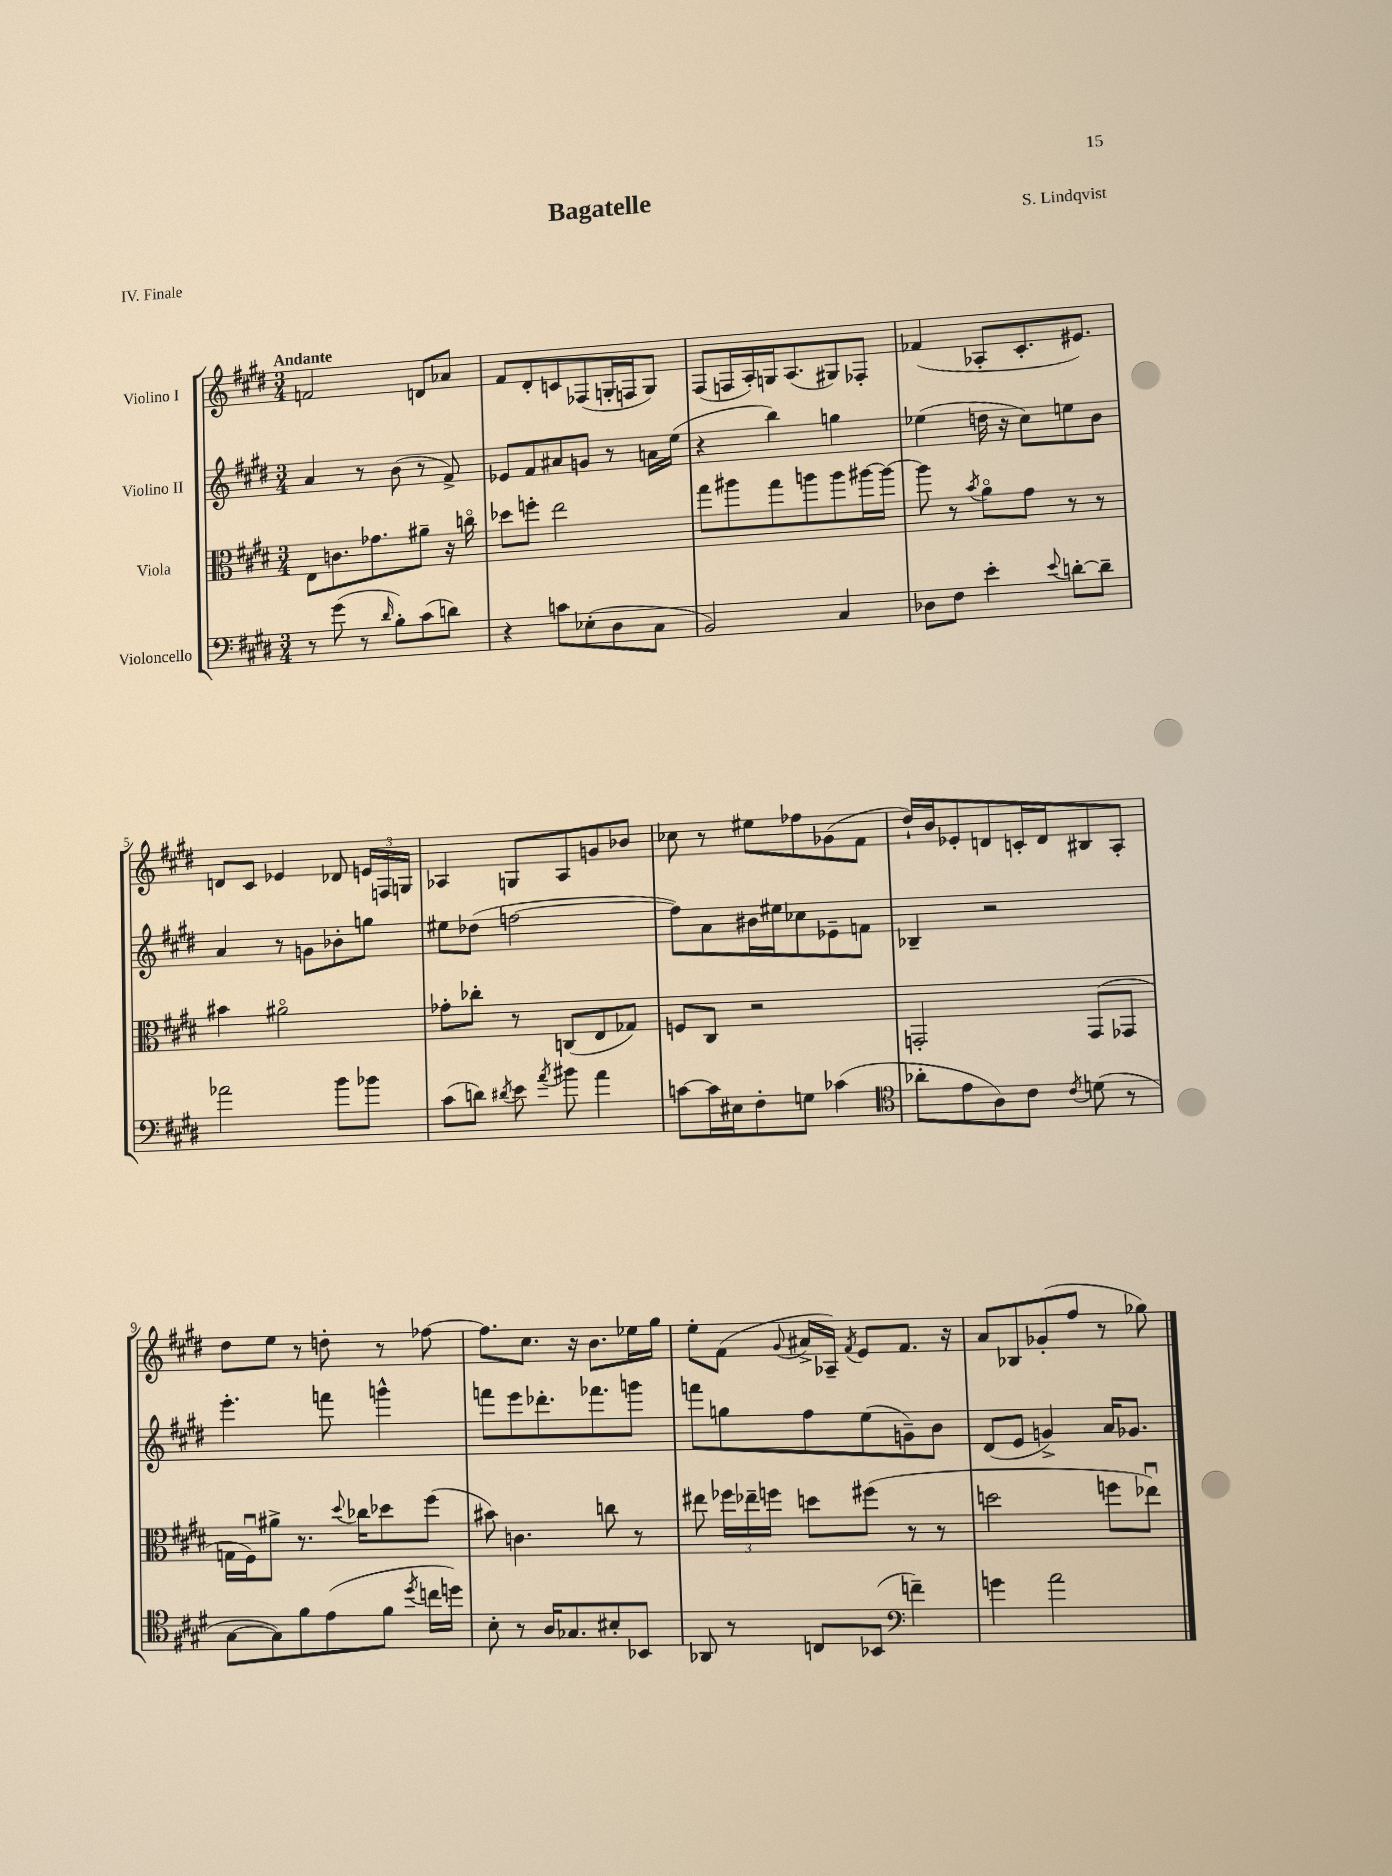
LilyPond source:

\header { title = "Bagatelle" composer = "S. Lindqvist" piece = "IV. Finale" }
<<
\new StaffGroup <<
\new Staff = "s0" \with { instrumentName = "Violino I" } {
    \clef treble \key e \major \numericTimeSignature \time 3/4 \tempo "Andante"
    \autoBeamOff f'2 d'8[ aes'8] |
    fis'8[ dis'8-. c'8 fes8( g16-. f16 g8]) |
    fis8[( f16 a16-.) g16 a8.( gis8) fes8]-. |
    fes'4( aes8[-. cis'8.-. eis'8.]) |
    d'8[ cis'8] ees'4 des'8 \tuplet 3/2 { e'16[ f16 g16] } |
    aes4 g8[ aes8 g'8 bes'8] |
    ces''8 r8 eis''8[ fes''8 ges'8( fis'8] |
    dis''16[-!) b'16 ees'8-. d'8 c'16-. d'16 bis8 a8]-. |
    dis''8[ e''8] r8 d''8-. r8 fes''8~ |
    fes''8.[ cis''8.] r16 b'8.[ ees''16 gis''16] |
    e''8[-. fis'8]( \appoggiatura { gis'8 } ais'16[-> aes16]--) \acciaccatura { fis'8 } e'8[ fis'8.] r16 |
    a'8[ bes8 ges'8-.( fis''8] r8 ges''8) \bar "|." |
}
\new Staff = "s1" \with { instrumentName = "Violino II" } {
    \clef treble \key e \major \numericTimeSignature \time 3/4
    \autoBeamOff a'4 r8 b'8( r8 fis'8->) |
    ees'8[ fis'8 ais'8 g'8] r8 a'16[ e''16]( |
    r4 b''4) g''4 |
    ees''4( d''16 r16 cis''8[) e''8 b'8] |
    a'4 r8 g'8[ bes'8-. g''8] |
    eis''8[ des''8]( f''2~ |
    f''8[) a'8 bis'16 eis''16 ces''8 ees'8-- f'8] |
    bes4-- r2 |
    e'''4.-. f'''8 g'''4-^ |
    f'''8[ e'''8 des'''8.-. fes'''8. g'''8] |
    f'''8[ g''8 fis''8 e''8( g'8--) b'8] |
    dis'8[( e'8] g'4->) a'16[ ges'8.] \bar "|." |
}
\new Staff = "s2" \with { instrumentName = "Viola" } {
    \clef alto \key e \major \numericTimeSignature \time 3/4
    \autoBeamOff e8[ c'8. ges'8. ais'8]-- r16 c''16\flageolet |
    des''8[ f''8]-. e''2 |
    gis''8[ ais''8 gis''8 a''8 a''8 ais''16~ ais''16]~ |
    ais''8 r8 \acciaccatura { b'8 } a'8[\flageolet gis'8] r8 r8 |
    bis'4 ais'2\flageolet |
    ges'8[-. ces''8]-. r8 c8[( e8 ges8]) |
    f8[ cis8] r2 |
    g,2-. g,8[( ges,8] |
    g16[ fis16\downbow) ais'8]-> r8. \appoggiatura { dis''8 } ces''16[ des''8 fis''8]( |
    bis'8) c'4. c''8 r8 |
    eis''8 \tuplet 3/2 { fes''16[ ees''16-- f''16] } d''8[ fis''8]( r8 r8 |
    d''2 f''8[ ees''8]\downbow) \bar "|." |
}
\new Staff = "s3" \with { instrumentName = "Violoncello" } {
    \clef bass \key e \major \numericTimeSignature \time 3/4
    \autoBeamOff r8 gis'8( r8 \grace { dis'16 } b8[-.) cis'8( d'8]) |
    r4 c'8[ ees8-.( dis8 cis8] |
    b,2) cis4 |
    des8[ fis8] e'4-. \appoggiatura { e'8 } d'8[~-. d'8]-- |
    aes'2 b'8[ bes'8] |
    cis'8[( d'8]) \acciaccatura { dis'8 } e'8 \acciaccatura { a'8 } bis'8 a'4 |
    c'8[~ c'16 eis16 fis8-. g8] ces'4( |
    \clef tenor aes'8[-. e'8 a8) cis'8] \acciaccatura { cis'8 } d'8( r8 |
    gis8[~ gis8) fis'8 e'8( fis'8] \acciaccatura { dis''8 } c''16[ d''16]) |
    b8-. r8 a16[ ges8. bis8-. bes,8] |
    aes,8 r8 c8[ bes,8]( \clef bass f'4--) |
    g'4 a'2 \bar "|." |
}
>>
>>
